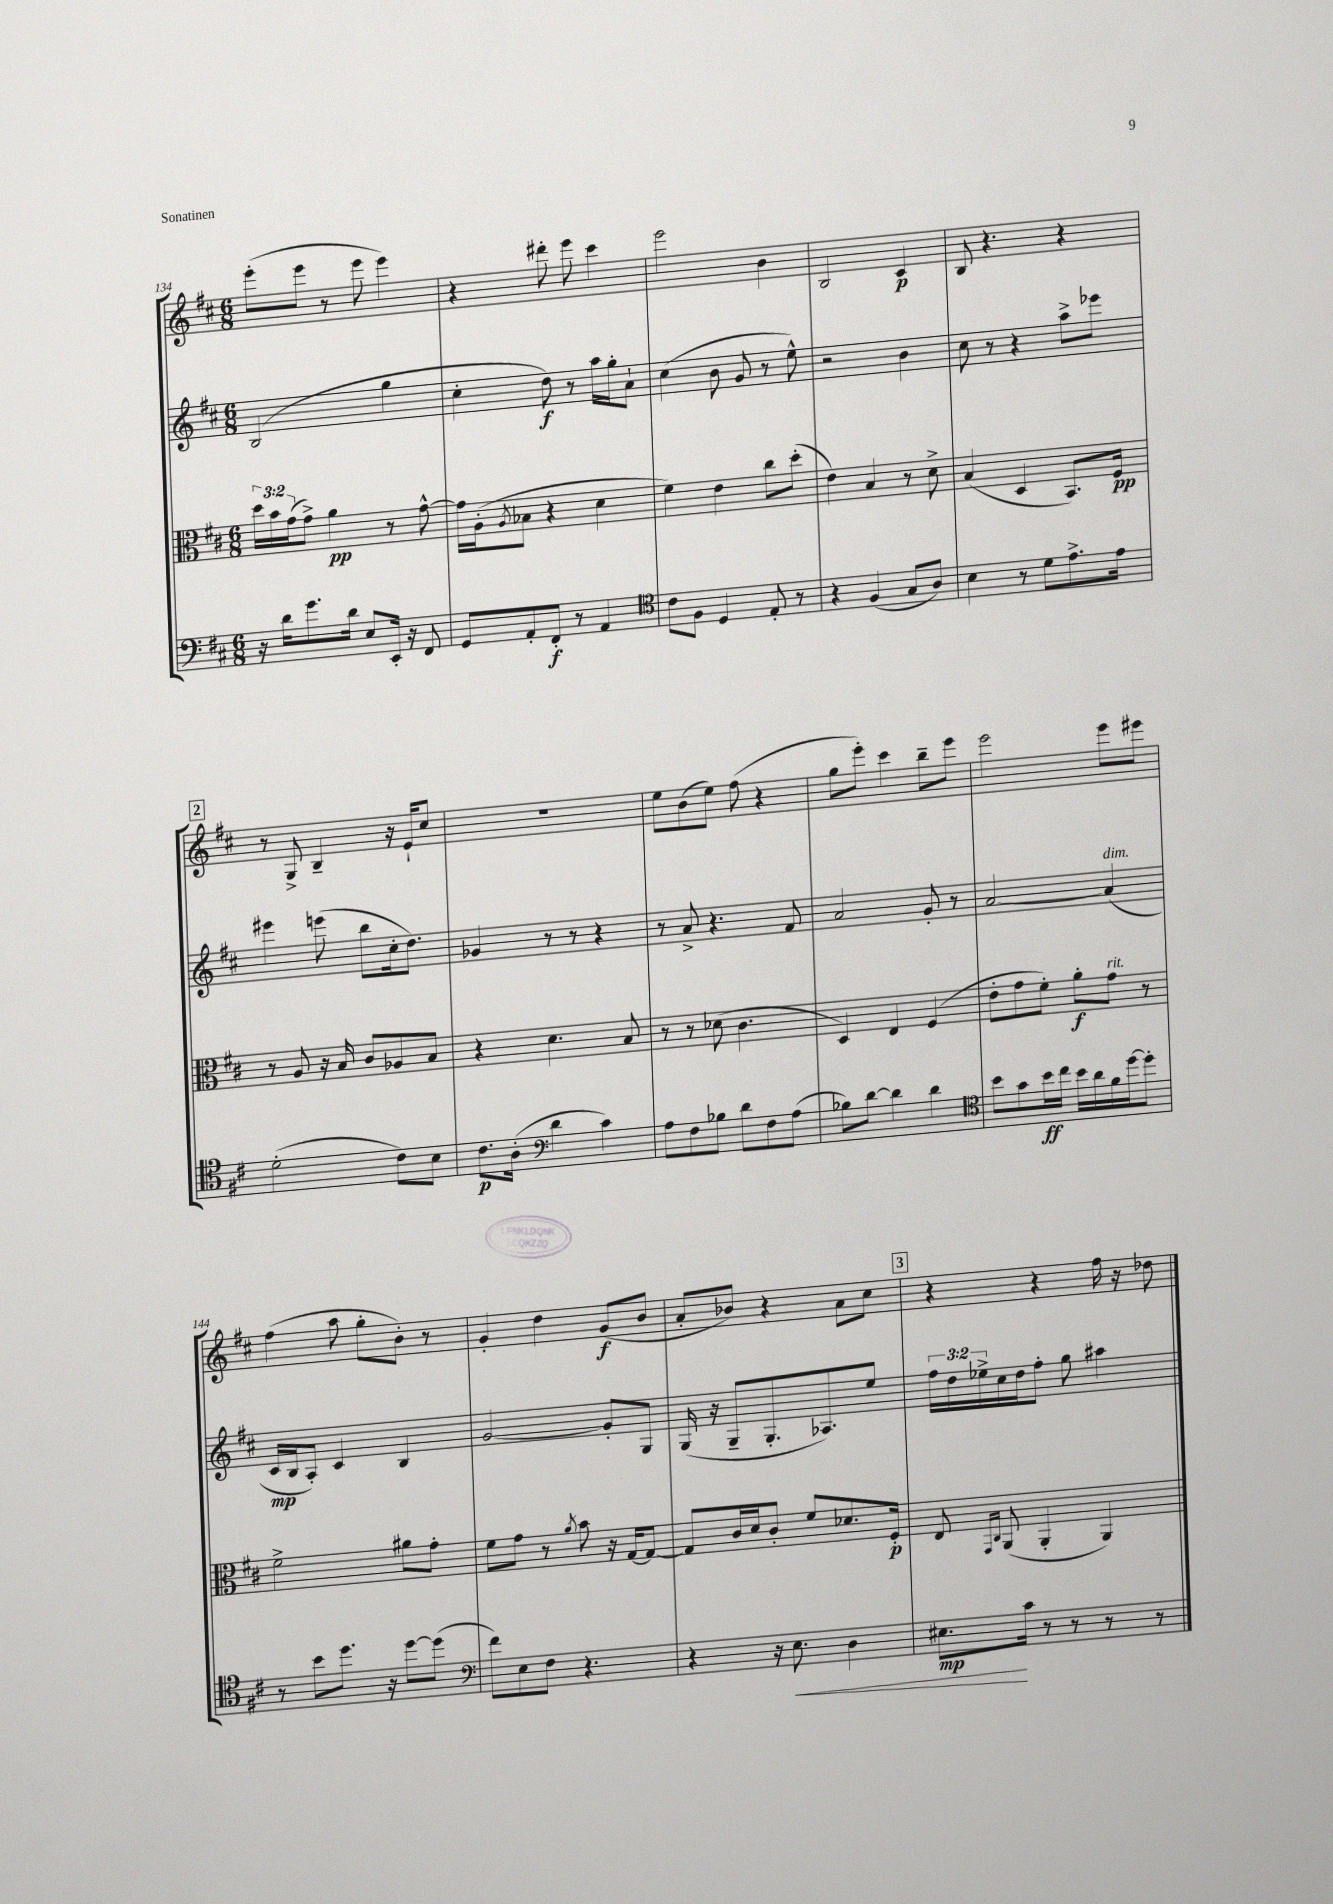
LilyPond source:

<<
\new StaffGroup <<
\new Staff = "s0" {
    \clef treble \key d \major \numericTimeSignature \time 6/8
    e'''8-.( e'''8 r8 e'''8 e'''4) |
    r4 dis'''8-. e'''8 cis'''4 |
    e'''2 b'4 |
    b2 cis'4\p |
    b8 r4. r4 |
    \mark \markup { \box "2" } r8 g8-> b4-- r16 e'16-! cis''8 |
    R2. |
    e''8 b'8( e''8) fis''8( r4 |
    g''8 e'''8-.) cis'''4 b''8-- e'''8 |
    e'''2 e'''8 eis'''8 |
    fis''4( a''8 g''8-. b'8-.) r8 |
    g'4-. d''4 g'8\f( b'8 |
    a'8-. bes'8) r4 a'8 cis''8 |
    \mark \markup { \box "3" } r4 r4 fis''16 r16 des''8 \bar "|." |
}
\new Staff = "s1" {
    \clef treble \key d \major \numericTimeSignature \time 6/8 \override Staff.TupletNumber.text = #tuplet-number::calc-fraction-text
    b2( g''4 |
    cis''4-. d''8\f) r8 a''16 g''16-. a'8-! |
    cis''4( b'8 g'8 r8 e''8-^) |
    r2 b'4 |
    cis''8 r8 r4 a''8-> ees'''8 |
    \mark \markup { \box "2" } eis'''4 e'''8( b''8 cis''16-. d''8.) |
    ges'4 r8 r8 r4 |
    r8 a'8-> r4. fis'8 |
    a'2 g'8-. r8 |
    a'2~ a'4^\markup { \italic "dim." }( |
    cis'16\mp b16 a8-.) cis'4 b4 |
    g'2~ g'8-. g8 |
    g16( r16 g8-- g8.-. aes8.) e''8 |
    \mark \markup { \box "3" } \tuplet 3/2 { fis''16 d''16 ees''16-> } cis''16 d''16 fis''8-. g''8 ais''4 \bar "|." |
}
\new Staff = "s2" {
    \clef alto \key d \major \numericTimeSignature \time 6/8 \override Staff.TupletNumber.text = #tuplet-number::calc-fraction-text
    \tuplet 3/2 { d''16 b'16 g'16( } g'8->) a'4\pp r8 g'8~-^ |
    g'16 a16-.( \acciaccatura { a8 } bes8 r4 d'4 |
    fis'4) e'4 cis''8 d''8-.( |
    e'4) b4 r8 d'8-> |
    b4( d4 b,8.) fis16\pp |
    \mark \markup { \box "2" } r8 a8 r16 b16 cis'8 aes8 b8 |
    r4 d'4. b8 |
    r8 r8 des'8( cis'4. |
    d4) e4 fis4( |
    e'8-. g'8 fis'8-.) a'8-.\f g'8^\markup { \italic "rit." } r8 |
    fis'2-> ais'8 g'8-. |
    fis'8 g'8 r8 \acciaccatura { a'8 } b'8 r16 g16~ g8~ |
    g8 cis'16 d'16 cis'8-. fis'8 des'8. fis16-.\p |
    \mark \markup { \box "3" } e8 \grace { g,16 cis16 } a,8( a,4-. a,4) \bar "|." |
}
\new Staff = "s3" {
    \clef bass \key d \major \numericTimeSignature \time 6/8
    r16 d'16 g'8. d'16 e8 e,16-. r16 fis,8 |
    g,8 a,8-. fis,8-.\f r8 a,4 |
    \clef tenor cis'8 fis8 d4 e8-. r8 |
    r4 fis4( g8 a8) |
    b4 r8 d'8 e'8.-> e'16 |
    \mark \markup { \box "2" } d'2-.( cis'8) b8 |
    cis'8.\p a16-.( \clef bass d'4 cis'4) |
    a8 fis8 bes8 d'8 fis8 a8( |
    bes8) d'8~ d'4 d'4 |
    \clef tenor b'8 g'8 b'16\ff cis''16 b'16 a'16 fis'16 d''16~ d''8-. |
    r8 b'8 d''8. r16 d''8~ d''8( |
    \clef bass fis'8) e8 fis8 r4. |
    r4 r16 e8.\< d4 |
    \mark \markup { \box "3" } eis8.\mp\! cis'16 r8 r8 r8 r8 \bar "|." |
}
>>
>>
\layout { \context { \Score currentBarNumber = #134 } }
